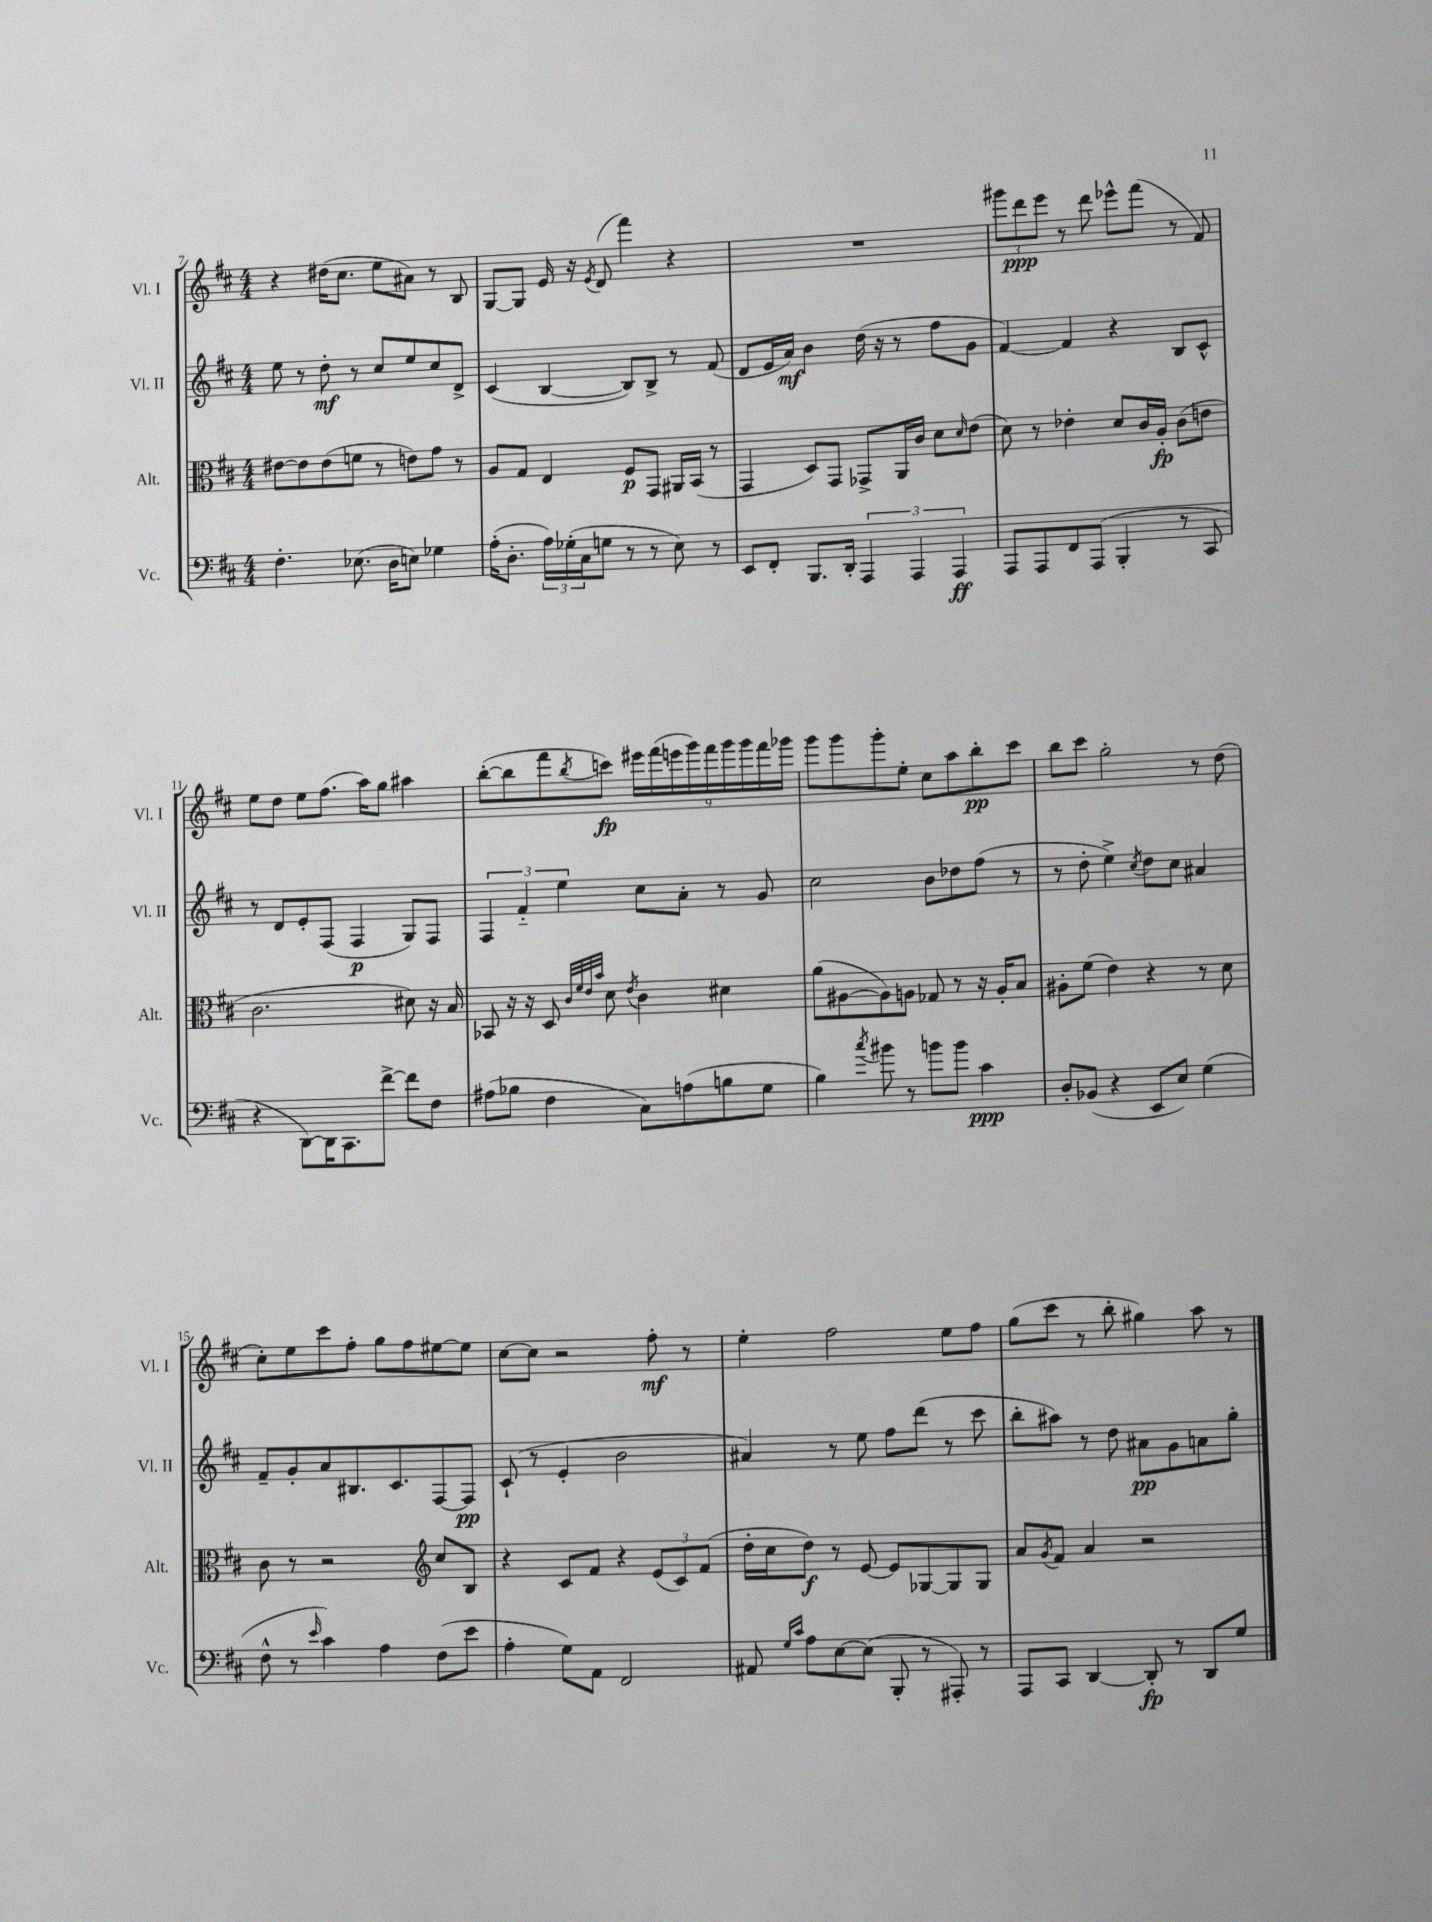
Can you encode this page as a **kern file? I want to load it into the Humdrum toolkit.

**kern	**kern	**kern	**kern
*staff4	*staff3	*staff2	*staff1
*clefF4	*clefC3	*clefG2	*clefG2
*k[f#c#]	*k[f#c#]	*k[f#c#]	*k[f#c#]
*M4/4	*M4/4	*M4/4	*M4/4
4.F#'\	[8e#\L	8ee\	4r
.	8e#\]	8r	.
.	(8e#\	8dd'\	(16dd#\LK
.	.	.	8.cc#\J
(8.E-\	8f\J	8r	.
.	8r	8cc#/L	8ee\L
16D\LK	.	.	.
8E\J)	8e\L)	8ee/	8a#\J)
4G-\	8g\J	8cc#/	8r
.	8r	8d^/J	8B/
=	=	=	=
(16A'\LK	8A/L	(4c#/	[8G/L
8.D'\J	.	.	.
.	8G/J	.	8G/]J
24A\LL)	4E/	[4B/	16e/
(24G-'\	.	.	.
.	.	.	16r
24C#\J	.	.	.
.	.	.	8qe/
8G\J	.	.	(8d/
8r	8F#/L	8B/]L)	4fff#\)
8r	8GG/J	8B^/J	.
8E\)	16AA#/LL	8r	4r
.	(16BB/JJ	.	.
8r	8r	(8f#/	.
=	=	=	=
8EE/L	4GG/	8d/L	1r
8FF#'/J	.	16e/L	.
.	.	16a/JJ)	.
8.BBB/L	8D/L)	4b\	.
.	8GG/J	.	.
16DD'/Jk	.	.	.
6AAA/	8GG-^/L	(16dd\	.
.	.	16r	.
.	16AA/L	8r	.
6AAA/	.	.	.
.	16c#/JJ	.	.
.	8d\L	8ff#\L	.
6AAA/	.	.	.
.	16qqd/	.	.
.	(8e\J	8g\J	.
=	=	=	=
8AAA/L	8d\)	[4f#/)	12ggg#\L
.	.	.	12ddd\
8AAA/	8r	.	.
.	.	.	12eee\J
8FF#/	4e-'\	4f#/]	8r
(8AAA/J	.	.	8ddd\
4BBB'/	8d/L	4r	8eee-^^\L
.	16c#/L	.	(8fff#\J
.	16A'/JJ	.	.
8r	(8c#\L	8B/L	8r
8CC#/	8e\J	8c#^^/J	8f#/)
=	=	=	=
4r	2.c#\	8r	8ee\L
.	.	8d/L	8dd\J
[8DD\L)	.	8e'/	8ee\L
16DD\]K	.	(8F#/J	(8.ff#\J
8.CC#\	.	.	.
.	.	4F#/	.
.	.	.	16aa\LK)
[8f#^\J	.	.	8gg\J
8f#\]L	8d#\)	8G/L)	4aa#\
8F#\J	16r	8F#/J	.
.	16B/	.	.
=	=	=	=
(8A#\L	8BB-/	6F#/	([8bb'\L
8B-\J	16r	.	8bb\]
.	.	6f#'~/	.
.	16r	.	.
4F#\	8D/	.	8fff#\
.	.	6ee\	.
.	32qqc#/LLL	.	.
.	32qqf#/	.	.
.	32qqe/	.	.
.	32qqb/JJJ	.	8qbb/
.	8d\	.	8ccc\J)
.	8qe/	.	.
8C#\L)	4c#\	8cc#\L	18eee#\LL
.	.	.	(18fff#\
.	.	.	18eee\
(8A\	.	8a'\J	.
.	.	.	18ggg\)
.	.	.	18fff#\
8B\	4d#\	8r	.
.	.	.	18ggg\
.	.	.	18ggg\
8G\J	.	8g/	.
.	.	.	18fff#\
.	.	.	18ggg-\JJ
=	=	=	=
4B\)	(8a\L	2cc#\	8ggg\L
.	[8A#\	.	8ggg\
8qcc#/	.	.	.
8b#\	8A#\])	.	8ggg'\
8r	8A\J	.	8ee'\J
8b\L	8G-/	8b\L	8cc#\L
8b\J	8r	8dd-\	8aa\
4c#\	16r	(8ff#\J	8bb'\
.	16A'/LK	.	.
.	8B/J	8r	8ccc#\J
=	=	=	=
8D'/L	8A#'\L	8r	8bb\L
(8BB-/J	(8f#\J	8dd'\	8ccc#\J
4r	4e\)	4ee^\)	2gg'\
.	.	8qcc#/	.
8EE/L	4r	8dd\L	.
8E/J)	.	8cc#\J	.
(4G\	8r	4a#/	8r
.	8d\	.	(8dd\
=	=	=	=
8F#^^\	8c#\	8f#~/L	8cc#'\L)
8r	8r	8g'/	8ee\
16qqe/	.	.	.
4c#\)	2r	8a/	8ccc#\
.	.	8.B#/	8ff#'\J
4A\	.	.	8gg\L
.	.	8.c#/	.
.	.	.	8ff#\
*	*clefG2	*	*
(8F#\L	8cc#/L	[8F#/	[8ee#\
8e\J	8B/J	8F#/]J	8ee#\]J
=	=	=	=
4A'\	4r	(8c#`/	[8cc#\L
.	.	8r	8cc#\]J
8G\L)	8c#/L	4e'/	2r
8AA\J	8f#/J	.	.
2FF#/	4r	2b\	.
.	(12e/L	.	8ff#'\
.	12c#/)	.	.
.	.	.	8r
.	(12f#/J	.	.
=	=	=	=
8AA#/	16dd'\LL	4a#/)	4ee'\
.	16cc#\J	.	.
16qqG/LL	.	.	.
16qqc#/JJ	.	.	.
8A\L	8dd\J)	.	.
[8E\	8r	8r	2ff#\
(8E\]J	[8e/	8ee\	.
8BBB'/	8e/]L	8ff#\L	.
8r	[8G-/	(8ddd\J	.
8AAA#'/)	8G-/]	8r	8ee\L
8r	8G-/J	8ccc#\	8ff#\J
=	=	=	=
8AAA/L	8a/L	8bb'\L	(8gg\L
.	8qg/	.	.
8CC#/J	8f#/J	8aa#\J)	8ccc#\J
[4DD/	4a/	8r	8r
.	.	8dd\	8bb'\
8DD'/]	2r	8a#\L	4gg#\)
8r	.	8g\	.
8DD/L	.	8a\	8aa\
8G/J	.	8gg'\J	8r
==	==	==	==
*-	*-	*-	*-
